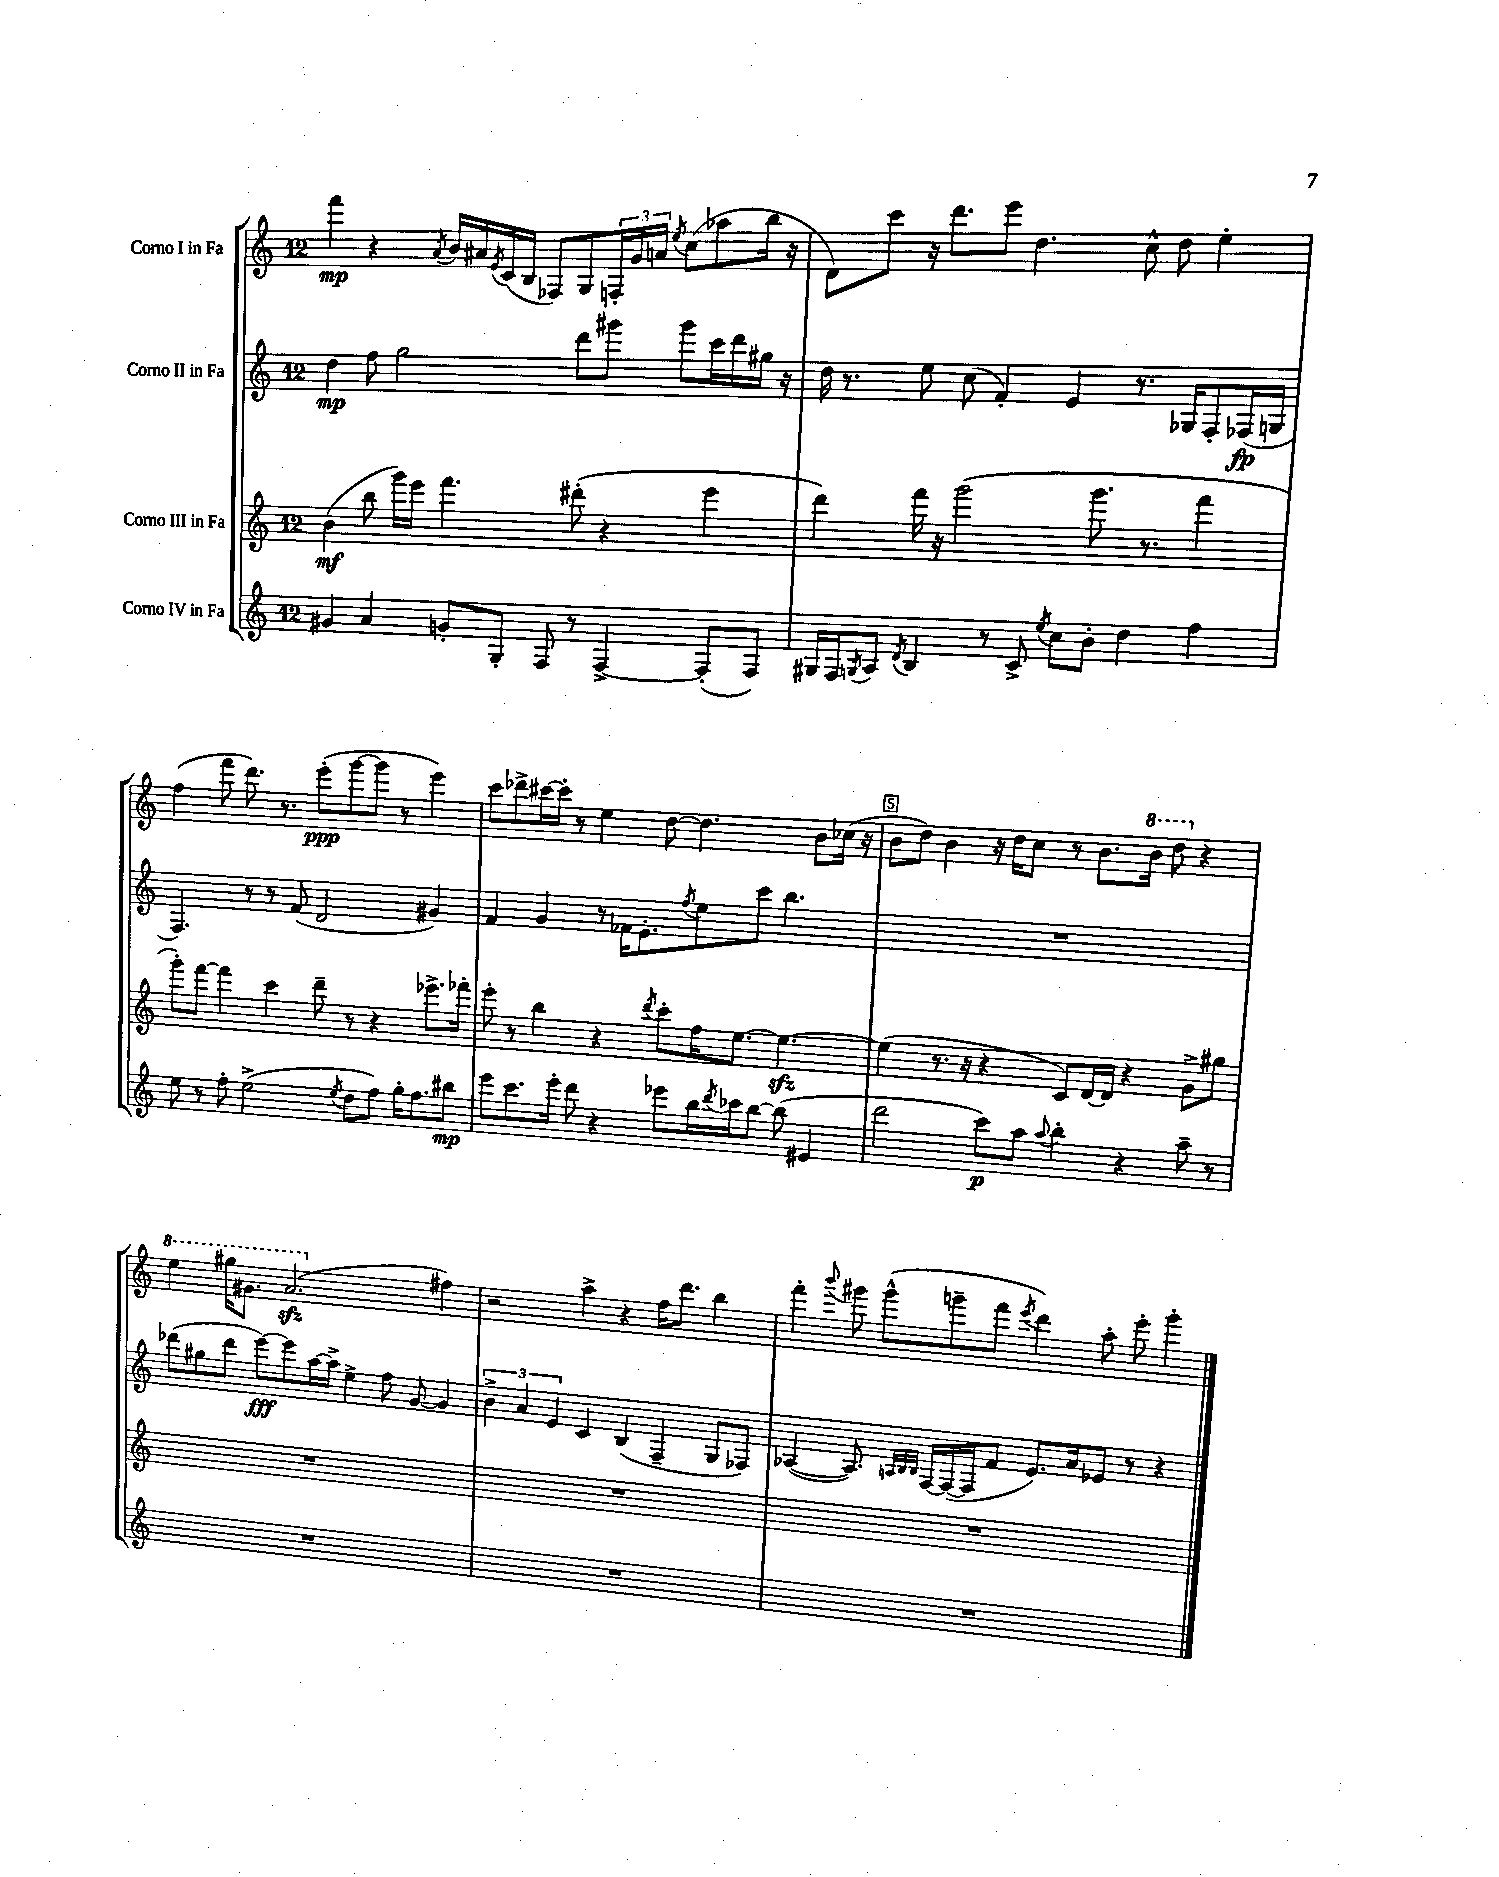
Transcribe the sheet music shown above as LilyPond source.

<<
\new StaffGroup <<
\new Staff = "s0" \with { instrumentName = "Corno I in Fa" } {
    \clef treble \key c \major \once \override Staff.TimeSignature.style = #'single-digit \time 12/8
    f'''4\mp r4 \acciaccatura { a'8 } b'16 ais'16 \acciaccatura { e'8 } c'16( b16 fes8) g8 \tuplet 3/2 { f16-. g'16 a'16 } \acciaccatura { e''8 } c''8( aes''8 b''16 r16 |
    d'8) c'''8 r16 d'''8. e'''8 d''4. c''8-^ d''8 e''4-. |
    f''4( f'''8 d'''8.) r8. e'''8-.\ppp( g'''8~ g'''8 r8 e'''4) |
    c'''8 des'''8-> cis'''16~ cis'''16-. r8 e''4 d''8~ d''4. b'8 ces''16( r16 |
    b'8 d''8) b'4 r16 d''16 c''8 r8 b'8. \ottava #1 b''16 d'''8 \ottava #0 r4 |
    \ottava #1 e'''4 gis'''16 gis''8. a''2.\sfz( \ottava #0 fis''4) |
    r2 a''4-> r4 f''16 d'''8. b''4 |
    f'''4-. \appoggiatura { b'''8 } gis'''8 gis'''8-^( g'''8-- f'''8 \acciaccatura { e'''8 } d'''4) a''8-. e'''8-. g'''4-. \bar "|." |
}
\new Staff = "s1" \with { instrumentName = "Corno II in Fa" } {
    \clef treble \key c \major \once \override Staff.TimeSignature.style = #'single-digit \time 12/8
    d''4\mp f''8 g''2 d'''8 gis'''8 gis'''8 c'''16 d'''16 gis''16 r16 |
    d''16 r8. e''8 c''8( f'4-.) e'4 r8. ges16 f8-. fes16\fp( g16 |
    f4.) r8 r8 f'8( d'2 gis'4) |
    f'4 g'4 r8 fes'16 e'8.-. \acciaccatura { f''8 } e''8 c'''8 b''4. |
    R1. |
    des'''8( gis''8 des'''8 e'''8~\fff) e'''8 a''16~ a''16-> e''4-> f''8 g'8~ g'4 |
    \tuplet 3/2 { b'4-> a'4 e'4 } c'4 b4( f4-- g8 fes8) |
    aes4~( aes8.) \grace { a32 b32 b32 } f16~ f16~( f16 f'8 e'8.) a'16 ees'8 r8 r4 \bar "|." |
}
\new Staff = "s2" \with { instrumentName = "Corno III in Fa" } {
    \clef treble \key c \major \once \override Staff.TimeSignature.style = #'single-digit \time 12/8
    b'4\mf( b''8 g'''16) e'''16 f'''4. dis'''8-.( r4 e'''4 |
    d'''4) f'''16 r16 g'''2( g'''8. r8. f'''4 |
    g'''8-.) f'''8~ f'''4 c'''4 d'''8-- r8 r4 ees'''8.-> fes'''16-. |
    e'''8-. r8 b''4 r4 \acciaccatura { d'''8 } c'''8-. f''16 e''8.~ e''4.~\sfz |
    e''4( r8. r16 r4 c'8) d'16~ d'16 r4 g'8-> gis''8 |
    R1. |
    R1. |
    R1. \bar "|." |
}
\new Staff = "s3" \with { instrumentName = "Corno IV in Fa" } {
    \clef treble \key c \major \once \override Staff.TimeSignature.style = #'single-digit \time 12/8
    gis'4 a'4 g'8-. g8-. f8 r8 f4~-> f8-.( f8) |
    gis16 f16 \acciaccatura { g8 } a8 \acciaccatura { d'8 } b4 r8 c'8-> \acciaccatura { e''8 } c''8 b'8-. d''4 f''4 |
    e''8 r8 f''8-. e''2->( \acciaccatura { e''8 } d''8 f''8) g''16-. f''8. bis''8\mp |
    e'''8 c'''8. e'''16-. d'''8 r4 ees'''8 b''16 \acciaccatura { d'''8 } ces'''16 b''8~ b''8( eis'4 |
    d'''2 c'''8\p) a''8 \appoggiatura { a''8 } b''4-. r4 a''8-- r8 |
    R1. |
    R1. |
    R1. \bar "|." |
}
>>
>>
\layout { \context { \Score \override BarNumber.break-visibility = ##(#f #t #t) barNumberVisibility = #(every-nth-bar-number-visible 5) \override BarNumber.stencil = #(make-stencil-boxer 0.1 0.3 ly:text-interface::print) } }
